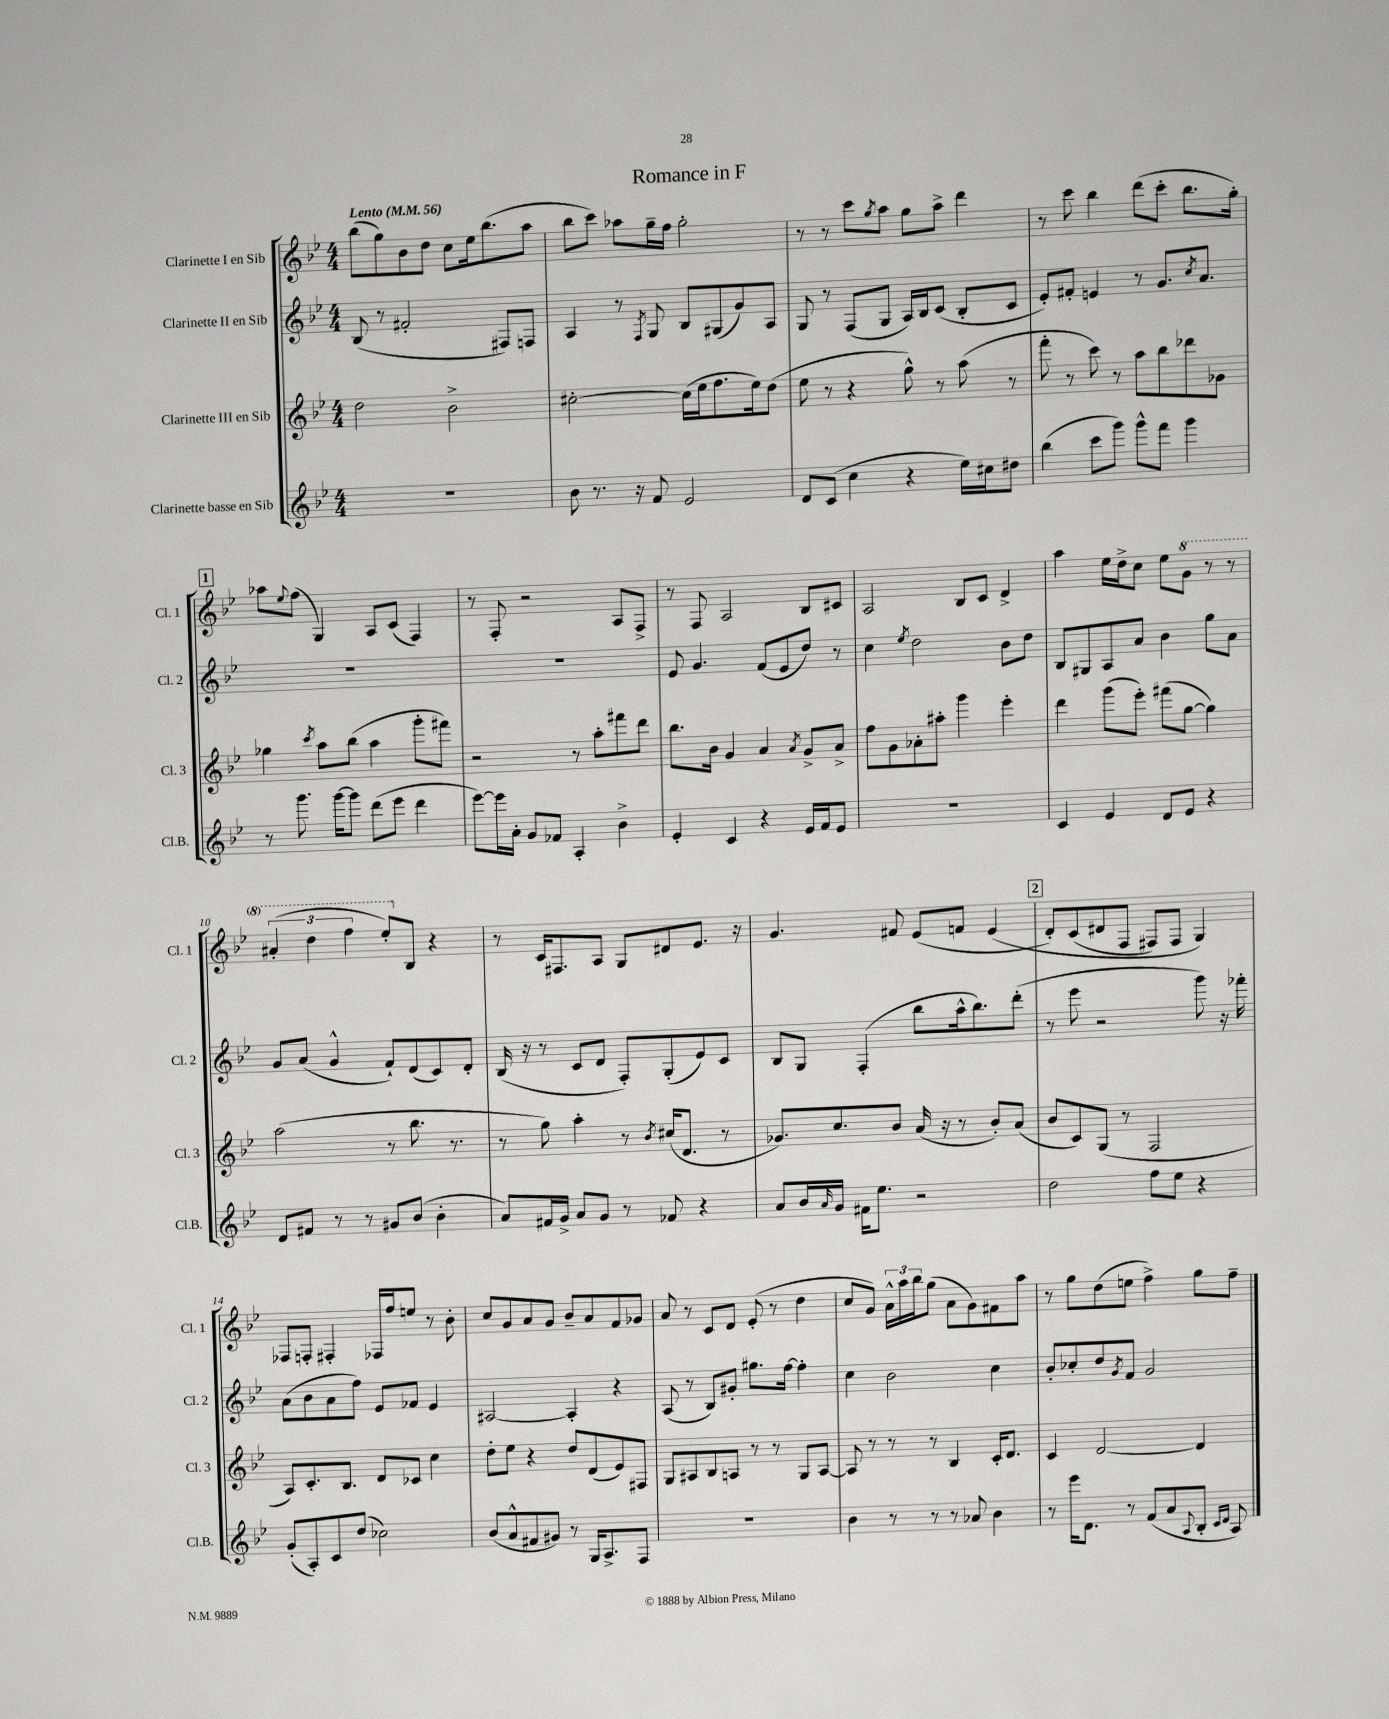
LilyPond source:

\header { title = "Romance in F" }
<<
\new StaffGroup <<
\new Staff = "s0" \with { instrumentName = "Clarinette I en Sib" shortInstrumentName = "Cl. 1" } {
    \clef treble \key bes \major \numericTimeSignature \time 4/4 \tempo "Lento" 4 = 56
    bes''8( g''8) bes'8 d''8 c''8 ees''16 bes''8.( a''8 |
    bes''8 c'''8) aes''8 g''16-- f''16 g''2-. |
    r8 r8 c'''8 \acciaccatura { g''8 } a''8 g''8 a''8-> d'''4 |
    r8 c'''8 bes''4 d'''8( c'''8-. bes''8. g''16-.) |
    \mark \markup { \box "1" } aes''8 \appoggiatura { ees''8 } f''8( g4) a8 c'8( f4) |
    r8 f8-. r2 a8 f8-> |
    r8 f8 a2 bes8 cis'8 |
    a2 bes8 c'8 d'4-> |
    a''4 ees''16 d''16-> c''8 ees''8 \ottava #1 g''8 r8 r8 |
    \tuplet 3/2 { ais''4-.( d'''4 f'''4 } ees'''8-.) \ottava #0 bes8 r4 |
    r8 c'16 fis8. a8 g8 dis'8 ees'8. r16 |
    g'4. fis'8 ees'8( f'8 ees'4\( |
    \mark \markup { \box "2" } d'8-.) c'8( dis'8 f8 fis8) fis8 g4\) |
    fes8 f8-. fis4-. fes16 f''16 e''8 r8 bes'8-. |
    c''8 g'8 a'8 g'8 bes'8-- a'8 f'8 ges'8 |
    a'8 r8 c'8 d'8 ees'8-.( r8 d''4 |
    c''8 g'8) \tuplet 3/2 { a'16-^ a''16 bes''16 } g''8( a'8 g'8) fis'8 a''8 |
    r8 g''8 d''8( e''8 f''4->) g''8 f''8-- \bar "|." |
}
\new Staff = "s1" \with { instrumentName = "Clarinette II en Sib" shortInstrumentName = "Cl. 2" } {
    \clef treble \key bes \major \numericTimeSignature \time 4/4
    bes8( r8 fis'2-. fis8) f8 |
    a4 r8 \acciaccatura { f8 } g8 bes8 gis8( g'8) a8 |
    g8 r8 f8( g8 a16) bes16 c'8( bes8-. c'8 |
    ees'8-.) fis'8-. e'4 r8 g'8. \acciaccatura { c''8 } a'8. |
    \mark \markup { \box "1" } R1 |
    R1 |
    ees'8 g'4. f'8( ees'8 d''8) r8 |
    c''4 \acciaccatura { ees''8 } d''2 bes'8 d''8 |
    bes8 gis8 a8 a'8 bes'4 g''8 a'8 |
    g'8 a'8( g'4-^ f'8-!) d'8( c'8) d'8-. |
    bes16( r16 r8 c'8 d'8 f8-.) g8-.( ees'8) c'8 |
    bes8 g8 f4-.( bes''8 a''16-^ bes''8.) d'''8-.( |
    \mark \markup { \box "2" } r8 ees'''8 r2 g'''8) r16 fes'''16-. |
    a'8( bes'8 a'8 f''8) ees'8 fes'8 ees'4 |
    ais2~ ais4-. r4 |
    a8( r8 bes8) gis'8-. gis''8. f''16~ f''4-. |
    c''4 bes'2 c''4 |
    bes'8-. ces''8-. d''8 \acciaccatura { g'8 } f'8 g'2 \bar "|." |
}
\new Staff = "s2" \with { instrumentName = "Clarinette III en Sib" shortInstrumentName = "Cl. 3" } {
    \clef treble \key bes \major \numericTimeSignature \time 4/4
    d''2 bes'2-> |
    cis''2~-. cis''16( ees''16 f''8. ees''16) d''8( |
    ees''8 r8 r4 g''8-^) r8 a''8( r8 |
    f'''8-. r8 c'''8) r8 a''8 bes''8 des'''8 ges'8 |
    \mark \markup { \box "1" } ges''4 \acciaccatura { c'''8 } a''8 bes''8( a''4 g'''8-. fis'''8) |
    r2 r8 a''8-. fis'''8 d'''8 |
    bes''8. bes'16 g'4 a'4 \acciaccatura { a'8 } g'8-> a'8-> |
    f''8 g'8 aes'8-. ais''8-. g'''4 ees'''4-. |
    d'''4 g'''8( ees'''8-.) fis'''8( g''8~ g''4) |
    a''2( r8 bes''8. r8. |
    r8 g''8) a''4-. r8 \acciaccatura { bes'8 } cis''16( d'8. r8 |
    ges'8.) c''8. bes'8 a'16( r16 r8 bes'8-.) a'8( |
    \mark \markup { \box "2" } bes'8 c'8) g8( r8 f2 |
    a8) c'8.-. bes8. d'8 ces'8 c''4 |
    d''8-. ees''8 r4 d''8 d'8( ees'8) fis8 |
    g8 ais8 bes8 a8 r8 r8 g8 a8~ |
    a8 r8 r8 r8 bes4 c'16-. d'8. |
    c'4 d'2~ d'4 \bar "|." |
}
\new Staff = "s3" \with { instrumentName = "Clarinette basse en Sib" shortInstrumentName = "Cl.B." } {
    \clef treble \key bes \major \numericTimeSignature \time 4/4
    R1 |
    bes'8 r8. r16 f'8 ees'2 |
    d'8 c'8( c''4 r4 ees''16) cis''16 dis''8 |
    bes''4( c'''8 g'''8) g'''8-^ f'''8 g'''4 |
    \mark \markup { \box "1" } r8 g'''8. g'''16~ g'''8 d'''8( ees'''8 d'''4 |
    ees'''8~) ees'''16 a'16-. g'8 fes'8 a4-. bes'4-> |
    ees'4-. c'4 r4 ees'16 f'16 ees'8 |
    R1 |
    c'4 ees'4 d'8 ees'8 r4 |
    d'8 fis'8 r8 r8 gis'8 bes'8( bes'4-. |
    a'8) fis'16 g'16-> a'8 g'8 r8 fes'8 r4 |
    a'8 bes'16 \grace { a'16 } g'16 fis'16 ees''8. r2 |
    \mark \markup { \box "2" } d''2 f''8 ees''8 r4 |
    g'8-.( a8-.) c'8 d''8( ces''2) |
    bes'8( a'8-^ fis'8 gis'8) r8 g16 a8.-> f8 |
    R1 |
    bes'4 r8 r8 r8 aes'8 bes'4 |
    r8 ees'''16 d'8. r8 f'8( a'8 \appoggiatura { a8 } bes8-. \grace { c'16 d'16 } a8) \bar "|." |
}
>>
>>
